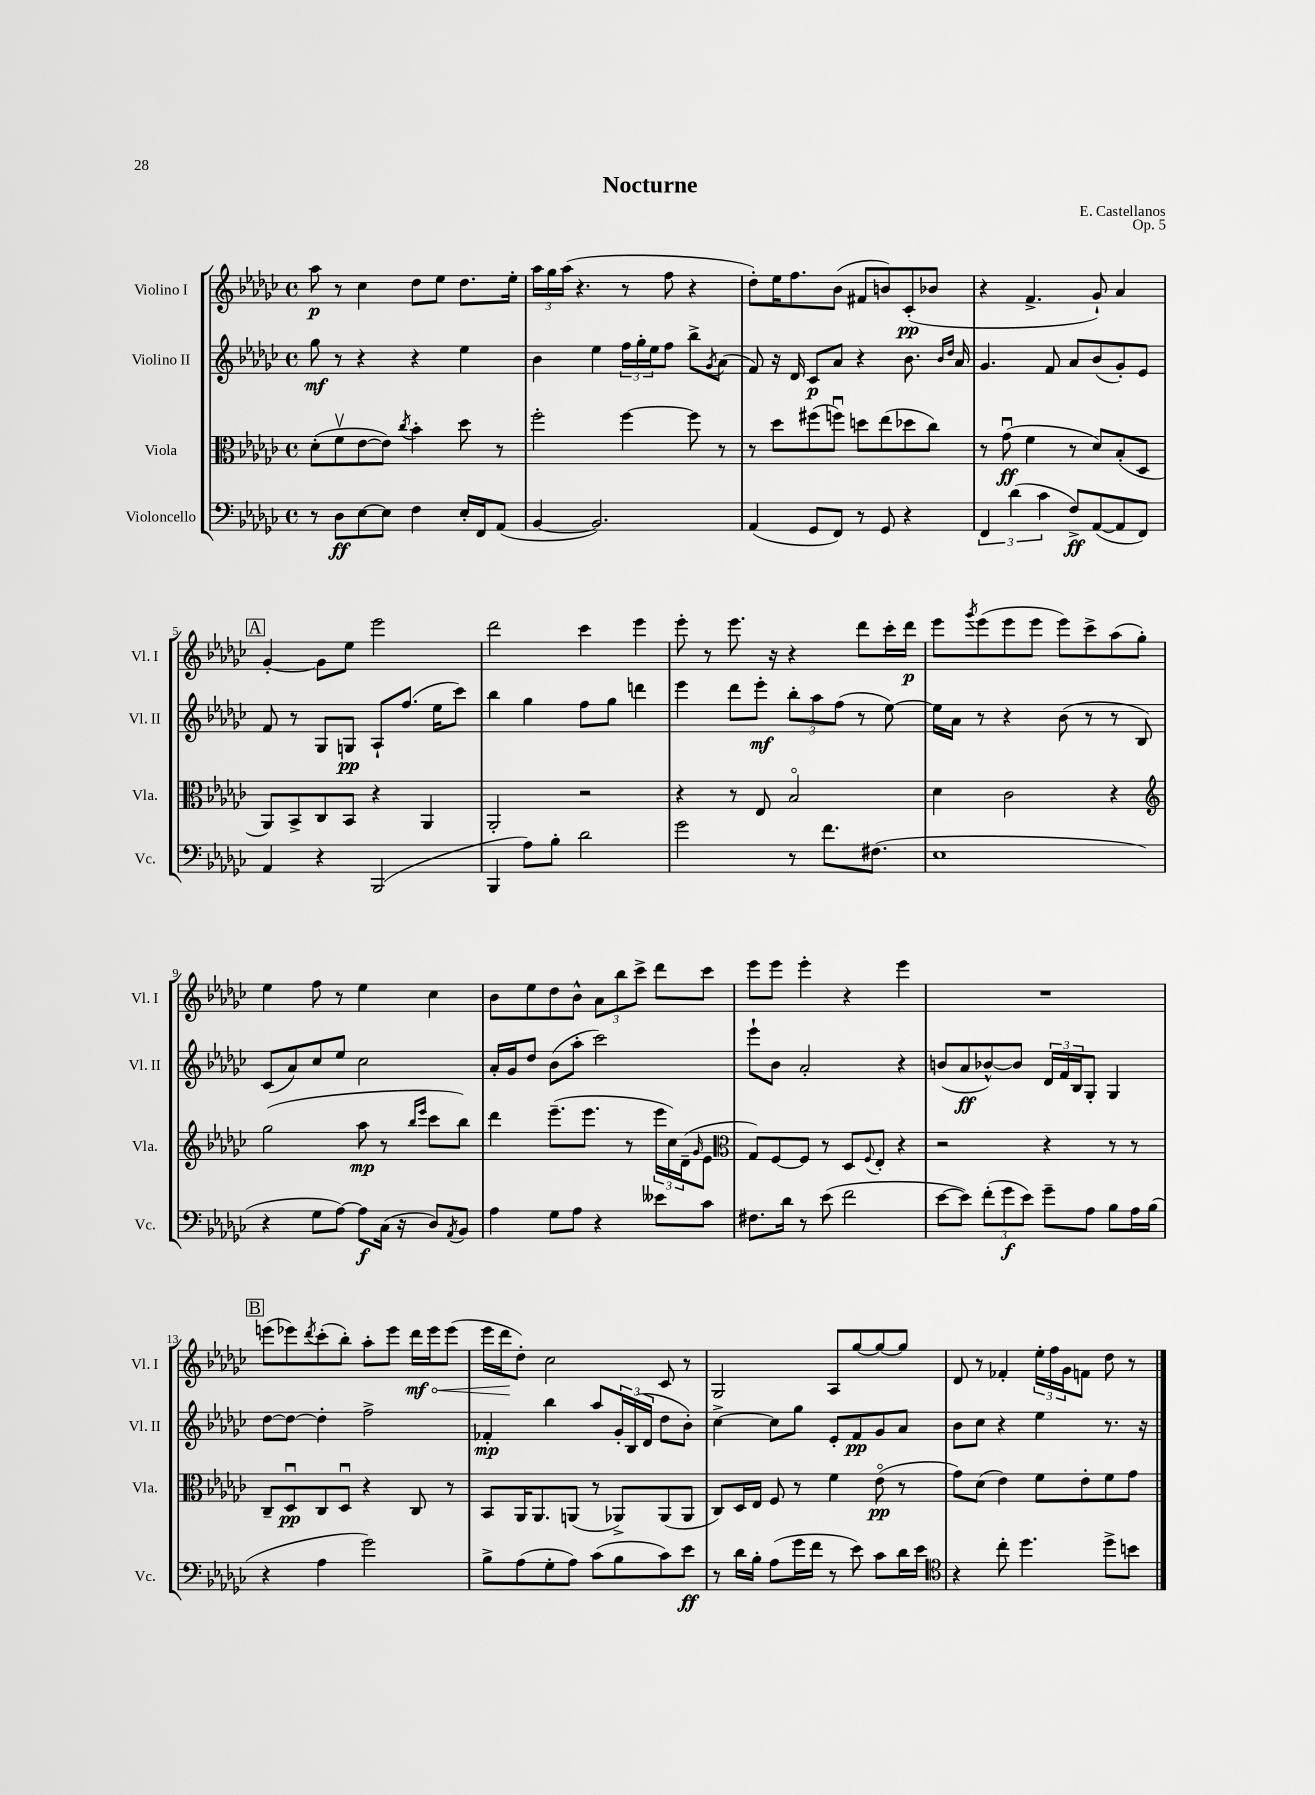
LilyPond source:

\header { title = "Nocturne" composer = "E. Castellanos" opus = "Op. 5" }
<<
\new StaffGroup <<
\new Staff = "s0" \with { instrumentName = "Violino I" shortInstrumentName = "Vl. I" } {
    \clef treble \key ges \major \defaultTimeSignature \time 4/4
    aes''8\p r8 ces''4 des''8 ees''8 des''8. ees''16-. |
    \tuplet 3/2 { aes''16 ges''16 aes''16( } r4. r8 f''8 r4 |
    des''8-.) ees''16 f''8. bes'8( fis'8 b'8) ces'8-.\pp( bes'8 |
    r4 f'4.-> ges'8-!) aes'4 |
    \mark \markup { \box "A" } ges'4~-. ges'8 ees''8 ees'''2 |
    des'''2 ces'''4 ees'''4 |
    ees'''8-. r8 ees'''8. r16 r4 des'''8 ces'''16-. des'''16\p |
    ees'''8 \acciaccatura { ges'''8 } ees'''8( ees'''8 ees'''8 ees'''8) ces'''8-> aes''8( ges''8-.) |
    ees''4 f''8 r8 ees''4 ces''4 |
    bes'8 ees''8 des''8 bes'8-^ \tuplet 3/2 { aes'8 bes''8 ces'''8-> } des'''8 ces'''8 |
    ees'''8 ees'''8 ees'''4-. r4 ees'''4 |
    R1 |
    \mark \markup { \box "B" } e'''8( ees'''8) \acciaccatura { des'''8 } ces'''8-.( bes''8-.) aes''8-. ees'''8 \once \override Hairpin.circled-tip = ##t des'''16\mf\< ees'''16 ees'''8( |
    ees'''16 des'''16\! des''8-.) ces''2 ces'8 r8 |
    ges2 aes8 ges''8~ ges''8~ ges''8 |
    des'8 r8 fes'4-. \tuplet 3/2 { ees''16-. f''16 ges'16 } f'8 des''8 r8 \bar "|." |
}
\new Staff = "s1" \with { instrumentName = "Violino II" shortInstrumentName = "Vl. II" } {
    \clef treble \key ges \major \defaultTimeSignature \time 4/4
    ges''8\mf r8 r4 r4 ees''4 |
    bes'4 ees''4 \tuplet 3/2 { f''16 ges''16-. ees''16 } f''8 bes''8-> \acciaccatura { ges'8 } aes'8( |
    f'8) r16 des'16 ces'8\p aes'8 r4 bes'8. \grace { bes'16 des''16 } aes'16 |
    ges'4. f'8 aes'8 bes'8( ges'8-.) ees'8 |
    \mark \markup { \box "A" } f'8 r8 ges8 g8\pp aes8-! f''8.( ees''16 ces'''8) |
    bes''4 ges''4 f''8 ges''8 d'''4 |
    ees'''4 des'''8 ees'''8-.\mf \tuplet 3/2 { bes''8-. aes''8 f''8( } r8 ees''8~) |
    ees''16 aes'16 r8 r4 bes'8( r8 r8 bes8) |
    ces'8( aes'8) ces''8 ees''8 ces''2 |
    aes'16-. ges'16 des''8 bes'8( aes''8-. ces'''2) |
    ees'''8-! bes'8 aes'2-. r4 |
    b'8( aes'8\ff bes'8~-^) bes'8 \tuplet 3/2 { des'16 f'16 bes16 } ges8-. ges4 |
    \mark \markup { \box "B" } des''8~ des''8~ des''4-. f''2-> |
    fes'4-.\mp bes''4 aes''8 \tuplet 3/2 { ges'16-. bes16( des'16 } des''8 bes'8-.) |
    ces''4~-> ces''8 ges''8 ees'8-. f'8\pp ges'8 aes'8 |
    bes'8 ces''8 r4 ees''4 r8. r16 \bar "|." |
}
\new Staff = "s2" \with { instrumentName = "Viola" shortInstrumentName = "Vla." } {
    \clef alto \key ges \major \defaultTimeSignature \time 4/4
    des'8-.( f'8\upbow ees'8~ ees'8) \acciaccatura { ces''8 } bes'4-. des''8 r8 |
    f''2-. f''4~ f''8 r8 |
    r8 des''8 fis''8( f''8\downbow) d''8 ees''8( des''8 ces''8) |
    r8 ges'8\downbow\ff( f'4 r8 des'8) bes8-.( des8 |
    \mark \markup { \box "A" } aes,8) bes,8-> ces8 bes,8 r4 aes,4 |
    aes,2-. r2 |
    r4 r8 ees8 bes2\flageolet |
    des'4 ces'2 r4 |
    \clef treble ges''2( aes''8\mp r8 \grace { bes''16 ees'''16 } ces'''8 bes''8) |
    des'''4 ees'''8.--( ees'''8. r8 \tuplet 3/2 { ees'''16 ces''16) des'16--( } \grace { ges'16 } ees'8 |
    \clef alto ges8) f8~ f8 r8 des8 \appoggiatura { f8 } ees8-. r4 |
    r2 r4 r8 r8 |
    \mark \markup { \box "B" } ces8-- des8\downbow\pp ces8 des8\downbow r4 ces8 r8 |
    bes,8 aes,16 aes,8. a,8( r8 aes,8->) aes,8( aes,8 |
    ces8) des16 ees16 f8 r8 f'4 ees'8\flageolet\pp( r8 |
    ges'8) des'8( ees'4) f'8 ees'8-. f'8 ges'8 \bar "|." |
}
\new Staff = "s3" \with { instrumentName = "Violoncello" shortInstrumentName = "Vc." } {
    \clef bass \key ges \major \defaultTimeSignature \time 4/4
    r8 des8\ff ees8~ ees8 f4 ees16-. f,16 aes,8( |
    bes,4~ bes,2.) |
    aes,4( ges,8 f,8) r8 ges,8 r4 |
    \tuplet 3/2 { f,4 des'4( ces'4 } f8->\ff) aes,8~( aes,8 f,8) |
    \mark \markup { \box "A" } aes,4 r4 bes,,2( |
    bes,,4 aes8) bes8-. des'2 |
    ges'2 r8 f'8. fis8.( |
    ees1 |
    r4 ges8 aes8~) aes8\f ces16( r16 des8) \acciaccatura { aes,8 } bes,8 |
    aes4 ges8 aes8 r4 eeses'8 ces'8 |
    fis8. des'16 r8 ees'8( f'2 |
    ees'8~ ees'8) \tuplet 3/2 { f'8-.( ges'8\f ees'8) } ges'8-- aes8 bes8 aes16 bes16( |
    \mark \markup { \box "B" } r4 aes4 ges'2) |
    bes8-> aes8( ges8-. aes8) ces'8( bes8 ces'8) ees'8\ff |
    r8 des'16 bes16-. aes8( ges'16 f'16 r8 ees'8) ces'8 des'16 ees'16 |
    \clef tenor r4 ces''8-. des''4. des''8-> b'8 \bar "|." |
}
>>
>>
